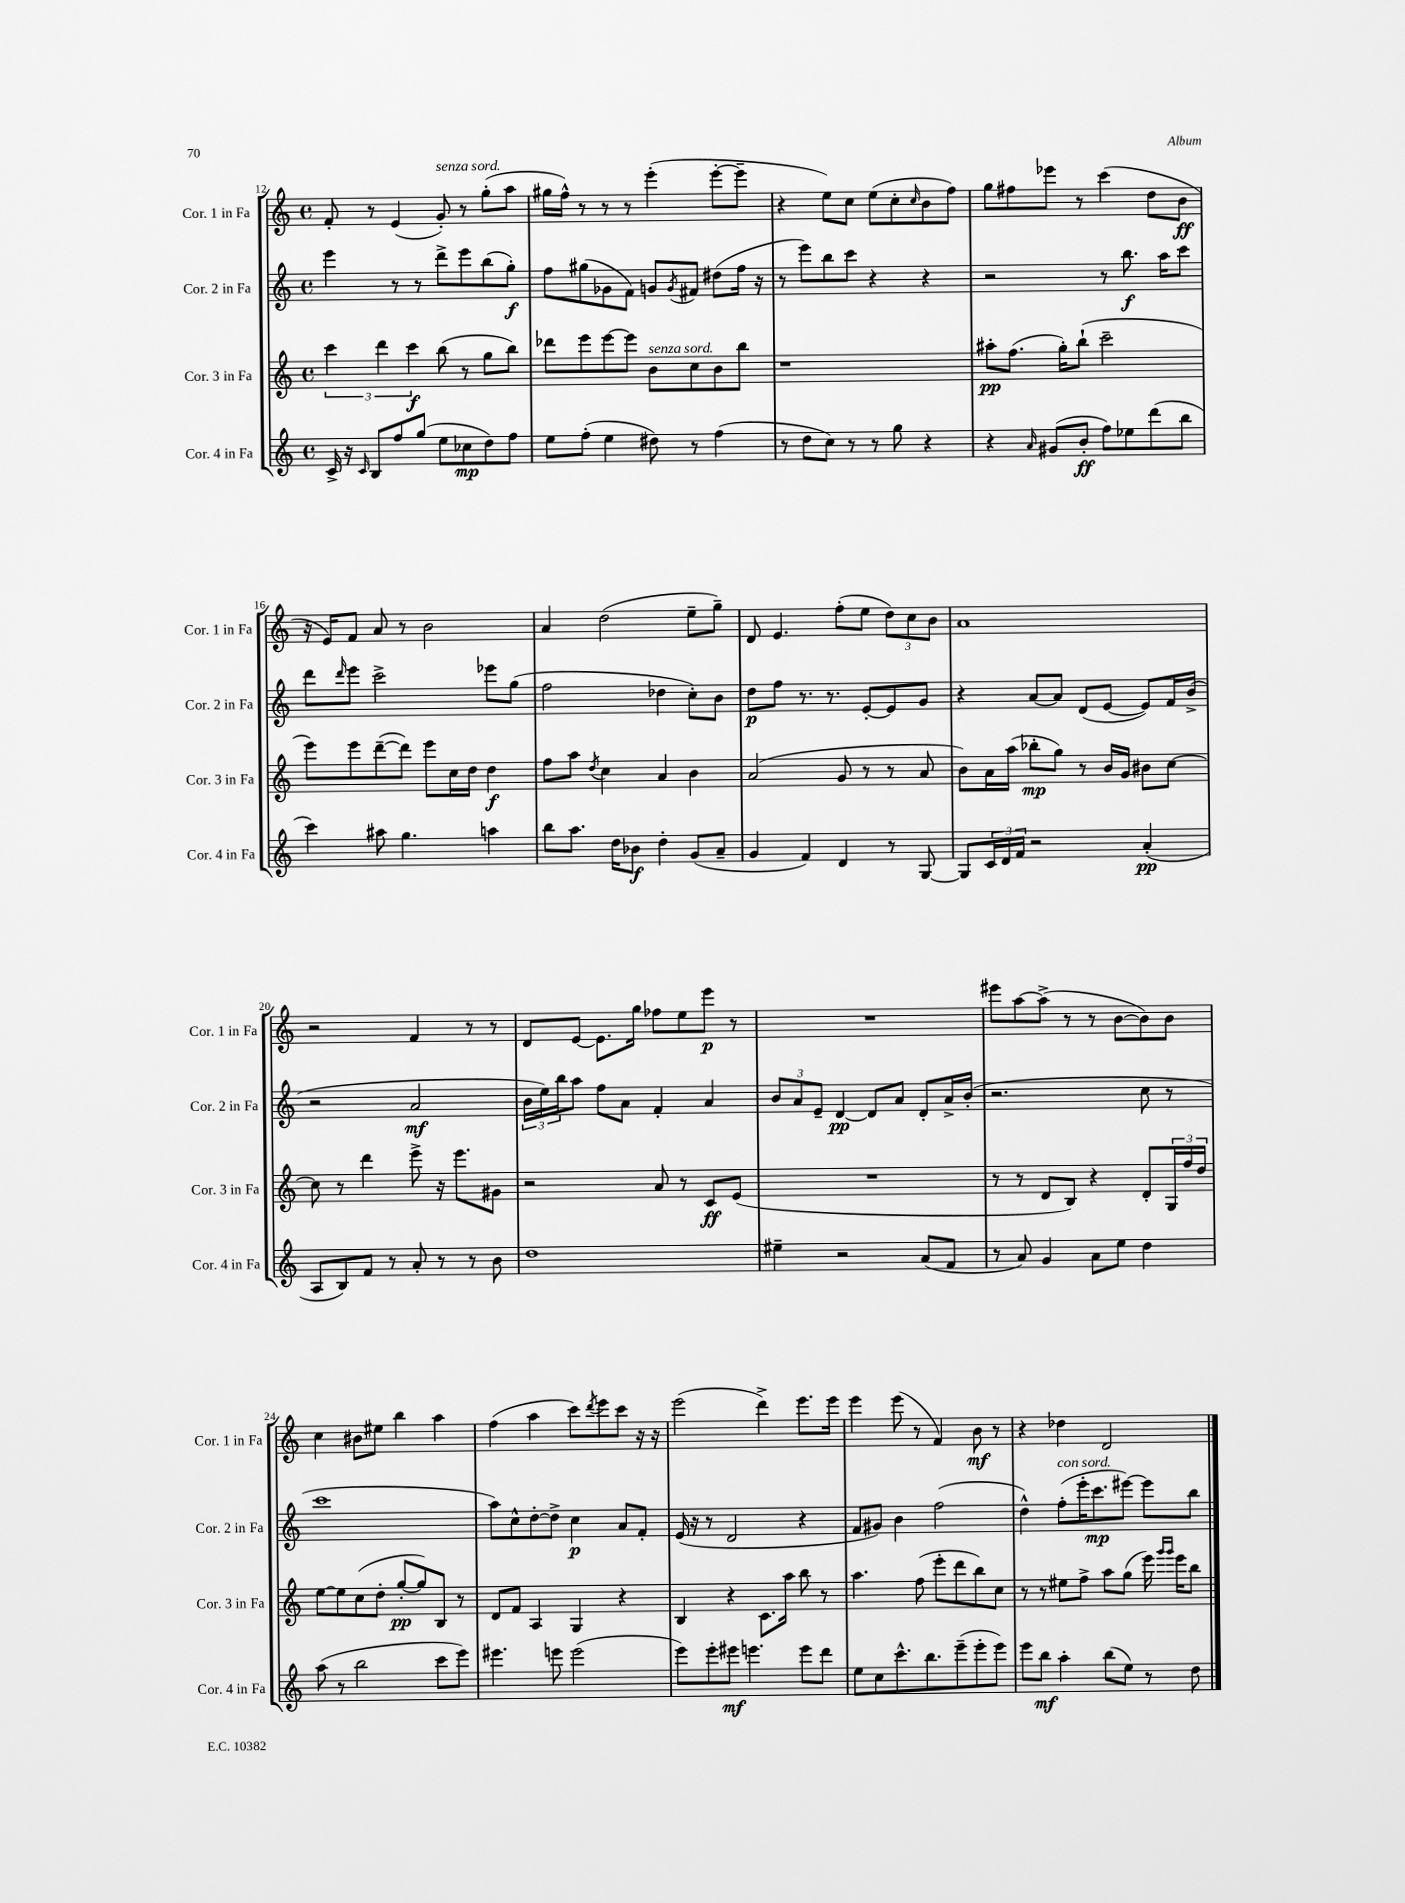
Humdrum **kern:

**kern	**kern	**kern	**kern
*staff4	*staff3	*staff2	*staff1
*clefG2	*clefG2	*clefG2	*clefG2
*k[]	*k[]	*k[]	*k[]
*M4/4	*M4/4	*M4/4	*M4/4
*met(c)	*met(c)	*met(c)	*met(c)
16c^	6ccc	4eee	8f'
16r	.	.	.
16qqc	.	.	.
8B	.	.	8r
.	6ddd	.	.
8ff	.	8r	(4e
.	6ccc	.	.
(8gg	.	8r	.
8ee	(8bb	8ddd^	8g')
8cc-	8r	8eee	8r
8dd)	8gg	(8bb	(8gg'
8ff	8bb)	8gg')	8aa
=	=	=	=
8ee	8ddd-	8ff	16gg#
.	.	.	16ff^^)
(8ff'	8eee	(8gg#	8r
4ee	[8eee	8g-	8r
.	8eee]	8f)	8r
8dd#)	8b	8g	(4eee'
.	.	8qg	.
8r	8cc	8f#	.
(4ff	8b	(8dd#	[8eee'
.	8bb	16ff	8eee~]
.	.	16r	.
=	=	=	=
8r	1r	8r	4r
8dd	.	8eee)	.
8cc)	.	8bb	8ee)
8r	.	8ccc	8cc
8r	.	4r	(8ee
8gg	.	.	8cc'
.	.	.	16qqcc
4r	.	4r	8b
.	.	.	8ff)
=	=	=	=
4r	8aa#'	2r	8gg
.	(8.ff	.	8ff#
16qqa	.	.	.
(8g#	.	.	8eee-
.	16gg')	.	.
8b'	(8bb`	.	8r
8ff)	2ccc~	8r	(4ccc
8ee-	.	8.bb	.
(8ddd	.	.	8dd
.	.	16aa	.
8bb	.	8ccc	8b
=	=	=	=
4ccc)	8eee)	8ddd	16r
.	.	.	16e)
.	.	16qqddd	.
.	8eee	8eee	8f
8aa#	([8ddd~	2ccc^	8a
4.gg	8ddd])	.	8r
.	8eee	.	2b
.	16cc	.	.
.	16dd	.	.
4aa	4dd	8eee-	.
.	.	(8gg	.
=	=	=	=
8bb	8ff	2ff	4a
8.aa	8aa	.	.
.	8qdd	.	.
.	4cc	.	(2dd
16dd	.	.	.
8b-	.	.	.
4dd'	4a	4dd-	.
(8g	4b	8cc')	8ee~
8a~	.	8b	8gg~)
=	=	=	=
4g	(2a	8dd	8d
.	.	8ff	4.e
4f)	.	8.r	.
.	.	8.r	.
4d	8g	.	(8ff'
.	8r	[8e'	8ee
8r	8r	8e]	12dd)
.	.	.	12cc
[8G	8a	8g	.
.	.	.	12b
=	=	=	=
8G]	8b)	4r	1a
24c	16a	.	.
24d	.	.	.
.	(16aa	.	.
24f	.	.	.
2r	8bb-'	[8a	.
.	8gg)	8a]	.
.	8r	(8d	.
.	16b	[8e	.
.	16g	.	.
(4a'	8b#	8e])	.
.	[8cc	16f	.
.	.	(16b^	.
=	=	=	=
8A	8cc]	2r	2r
8B)	8r	.	.
8f	4ddd	.	.
8r	.	.	.
8a'	8eee^	2a	4f
8r	16r	.	.
.	8.eee	.	.
8r	.	.	8r
8b	8g#	.	8r
=	=	=	=
1dd	2r	24b	8d
.	.	24ee)	.
.	.	24bb	.
.	.	8aa	[8e
.	.	8ff	8.e]
.	.	8a	.
.	.	.	16gg
.	8a	4f'	8ff-
.	8r	.	8ee
.	8c	4a	8eee
.	(8e	.	8r
=	=	=	=
4ee#~	1r	12b	1r
.	.	12a	.
.	.	12e~	.
2r	.	[4d	.
.	.	8d]	.
.	.	8a	.
(8a	.	8d'	.
8f	.	16a^	.
.	.	(16b'	.
=	=	=	=
8r	8r	2.r	8eee#
8a)	8r	.	[8aa
4g	8d	.	(8aa^]
.	8B)	.	8r
8a	4r	.	8r
8ee	.	.	[8b
4dd	8d'	8cc	8b])
.	24G	8r	8b
.	24ff	.	.
.	24dd	.	.
=	=	=	=
(8aa	[8ee	1ccc	4cc
8r	8ee]	.	.
2bb	(8cc	.	8b#
.	8dd'	.	8ee#
.	[8gg'	.	4bb
.	8gg])	.	.
8ccc	8B	.	4aa
8eee)	8r	.	.
=	=	=	=
4.eee#	8d	8aa)	(4ff
.	8f	8cc^^	.
.	4A	[8dd'	4aa
8eee	.	8dd^]	.
(2eee	4G	4cc	8ccc)
.	.	.	8qddd
.	.	.	8eee
.	4r	8a	8ccc
.	.	8f'	16r
.	.	.	16r
=	=	=	=
8eee)	4B	(16e	(2eee
.	.	16r	.
8eee'	.	8r	.
8eee#	4r	2d	.
4.eee	.	.	.
.	8.c	.	4ddd^)
.	16aa	.	.
8eee	8bb	4r	8.eee
8ddd	8r	.	.
.	.	.	16eee
=	=	=	=
8ee	4.aa	8f	4eee
8cc	.	8g#)	.
8.ccc^^	.	4b	(8eee
.	(8ff	.	8r
8.bb	.	.	.
.	8eee'	(2ff	4f)
(8eee~	8ddd	.	.
8eee'	8bb)	.	8b
8eee)	8cc	.	8r
=	=	=	=
8eee	8r	4dd^^)	4r
8bb	8r	.	.
4aa'	8ee#	(8ff'	4dd-
.	8ff^	16eee'	.
.	.	8.ccc	.
(8bb	8aa	.	2d
8ee)	(8gg	[8eee#)	.
8r	16eee)	8eee#]	.
.	16qqggg	.	.
.	16qqggg	.	.
.	16eee	.	.
8dd	8bb	8bb	.
==	==	==	==
*-	*-	*-	*-
